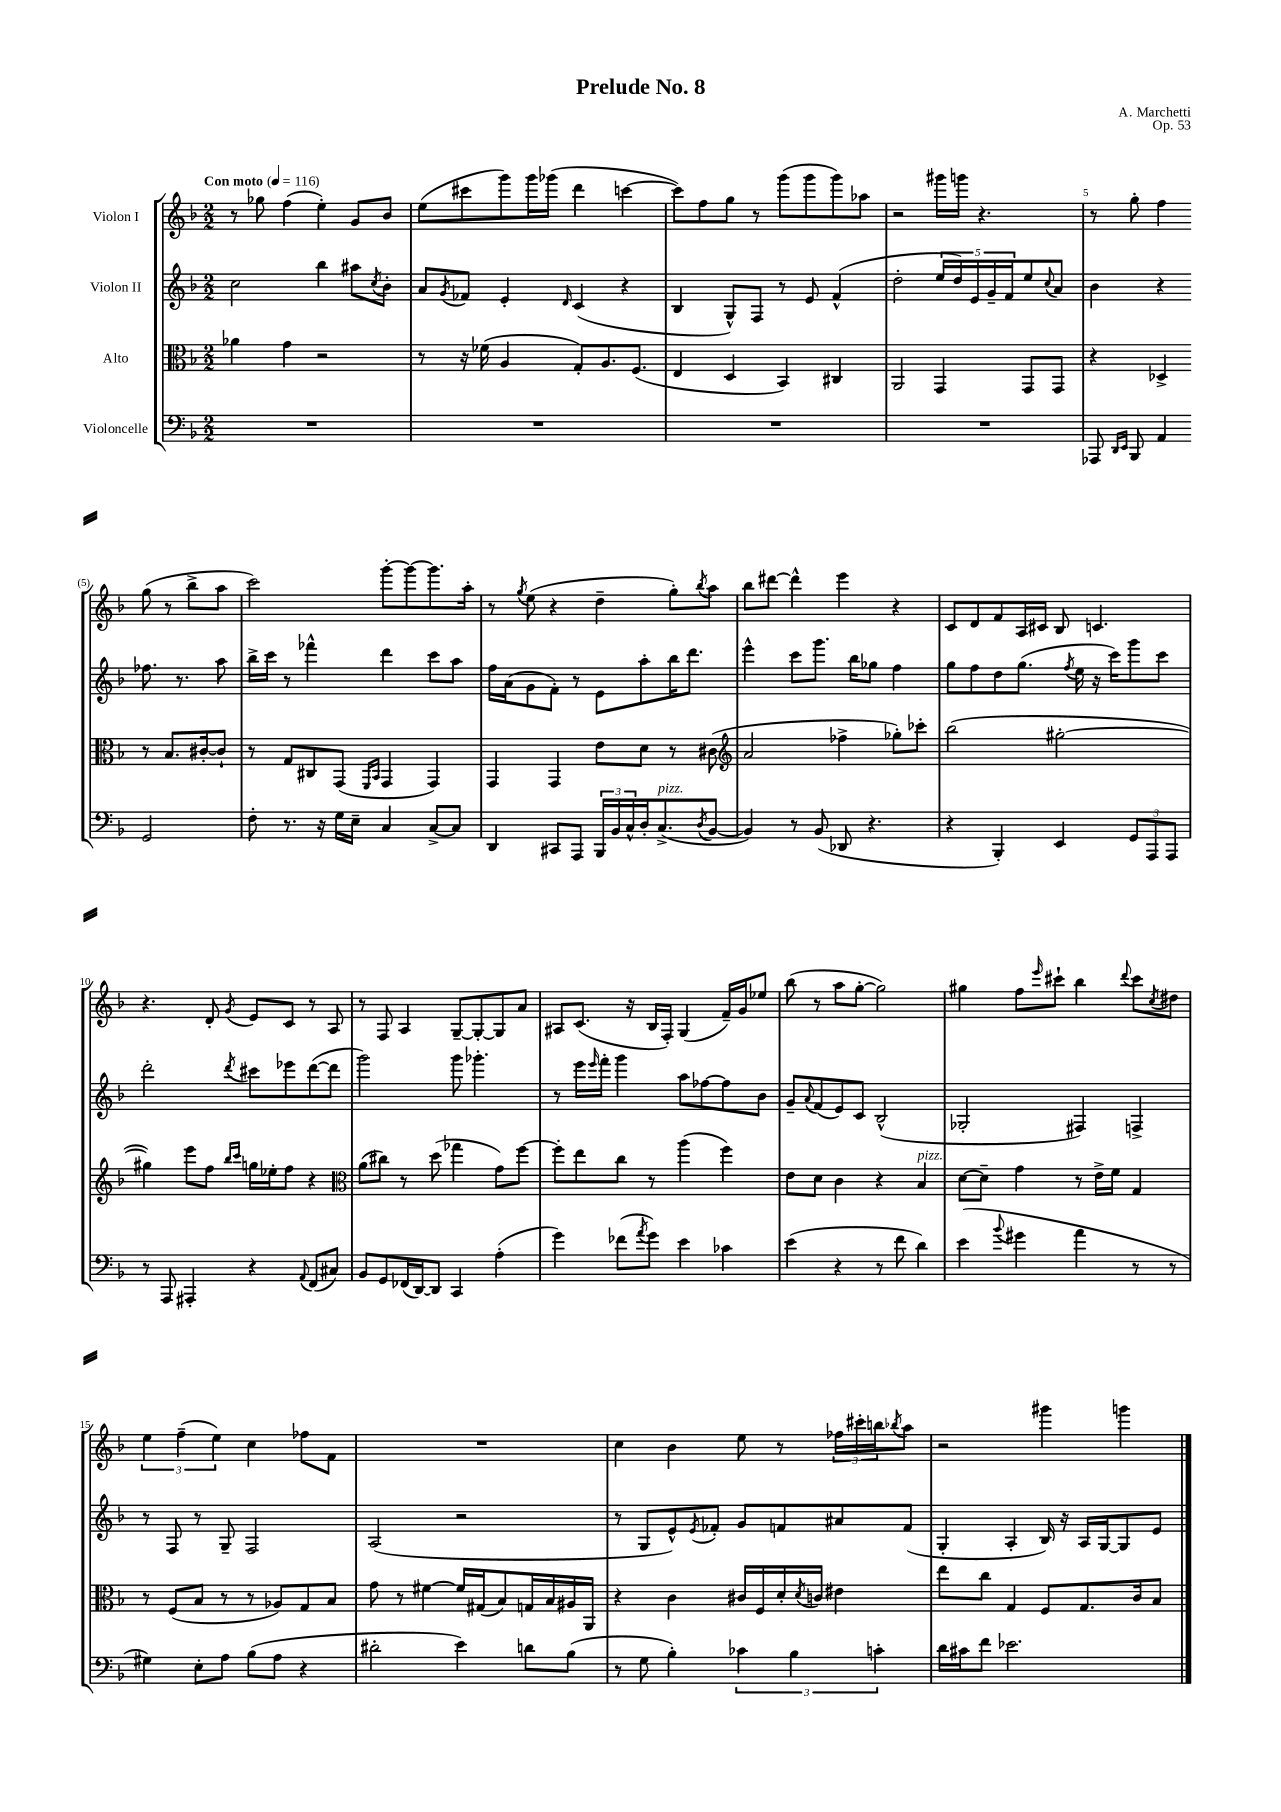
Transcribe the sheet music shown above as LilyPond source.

\header { title = "Prelude No. 8" composer = "A. Marchetti" opus = "Op. 53" }
<<
\new StaffGroup <<
\new Staff = "s0" \with { instrumentName = "Violon I" } {
    \clef treble \key f \major \numericTimeSignature \time 2/2 \tempo "Con moto" 4 = 116
    r8 ges''8 f''4( e''4-.) g'8 bes'8 |
    e''8( cis'''8 g'''8) g'''16 ges'''16( d'''4 c'''4~ |
    c'''8) f''8 g''8 r8 g'''8( g'''8 g'''8) aes''8 |
    r2 gis'''16 g'''16 r4. |
    r8 g''8-. f''4 g''8( r8 bes''8-> a''8 |
    c'''2) g'''8~-. g'''8~ g'''8. a''16-. |
    r8 \acciaccatura { g''8 } e''8( r4 d''4-- g''8-.) \acciaccatura { bes''8 } a''8 |
    bes''8 dis'''8~ dis'''4-^ e'''4 r4 |
    c'8 d'8 f'8 a16 cis'16 bes8 c'4. |
    r4. d'8-. \acciaccatura { g'8 } e'8 c'8 r8 a8 |
    r8 f8 a4 g8~-- g8~-. g8 a'8 |
    ais8 c'8.( r16 bes16 f16-.) g4( f'16--) g'16 ees''8 |
    bes''8( r8 a''8 g''8~-. g''2) |
    gis''4 f''8 \grace { e'''16 } cis'''8-! bes''4 \appoggiatura { d'''8 } cis'''8 \acciaccatura { c''8 } dis''8 |
    \tuplet 3/2 { e''4 f''4--( e''4) } c''4 fes''8 f'8 |
    R1 |
    c''4 bes'4 e''8 r8 \tuplet 3/2 { fes''16 cis'''16-. b''16 } \acciaccatura { bes''8 } a''8 |
    r2 gis'''4 g'''4 \bar "|." |
}
\new Staff = "s1" \with { instrumentName = "Violon II" } {
    \clef treble \key f \major \numericTimeSignature \time 2/2
    c''2 bes''4 ais''8 \acciaccatura { c''8 } bes'8-. |
    a'8 \acciaccatura { g'8 } fes'8 e'4-. \grace { d'16 } c'4( r4 |
    bes4 g8-^) f8 r8 e'8 f'4-^( |
    d''2-. \tuplet 5/4 { e''16 d''16) e'16 g'16-- f'16 } e''8 \appoggiatura { c''8 } a'8 |
    bes'4 r4 fes''8. r8. a''8 |
    bes''16-> c'''16 r8 fes'''4-^ d'''4 c'''8 a''8 |
    f''16 a'16( g'8 f'8-.) r8 e'8 a''8-. bes''16 d'''8. |
    e'''4-^ c'''8 g'''8. bes''16 ges''8 f''4 |
    g''8 f''8 d''8 g''8.( \acciaccatura { f''8 } e''16 r16 c'''16) g'''8 c'''8 |
    d'''2-. \acciaccatura { d'''8 } cis'''8 ees'''8 d'''8~( d'''8 |
    g'''2) g'''8 ges'''4.-. |
    r8 e'''16 \grace { e'''16 } f'''16-. g'''4 a''8 fes''8~ fes''8 bes'8 |
    g'8-- \appoggiatura { a'8 } f'8( e'8) c'8 bes2-^( |
    ges2-. fis4) f4-> |
    r8 f8 r8 g8-- f2 |
    a2( r2 |
    r8 g8 e'8-^) \acciaccatura { e'8 } fes'8-. g'8 f'8 ais'8 f'8( |
    g4-. a4-. bes16) r16 a16 g16~ g8 e'8 \bar "|." |
}
\new Staff = "s2" \with { instrumentName = "Alto" } {
    \clef alto \key f \major \numericTimeSignature \time 2/2
    aes'4 g'4 r2 |
    r8 r16 fes'16( a4 g8-.) a8. f8.( |
    e4 d4 bes,4) cis4 |
    a,2 g,4 g,8 g,8 |
    r4 des4-> r8 bes8. cis'16~-. cis'8-! |
    r8 g8 cis8 g,8( \grace { f,16 bes,16 } g,4 g,4) |
    g,4 g,4 e'8 d'8 r8 cis'8( |
    \clef treble a'2 fes''4-> ges''8-.) ces'''8-. |
    bes''2( gis''2~-. |
    gis''4) e'''8 f''8 \grace { bes''16 c'''16 } g''16 ees''16-. f''8 r4 |
    \clef alto a'8( cis''8) r8 d''8( ges''4 g'8) f''8~ |
    f''8-. e''8 c''8 r8 a''4( f''4) |
    e'8 d'8 c'4 r4 bes4^\markup { \italic "pizz." } |
    d'8~ d'8-- g'4 r8 e'16-> f'16 g4 |
    r8 f8( bes8 r8 r8 aes8) g8 bes8 |
    g'8 r8 fis'4~ fis'16 gis16( bes8) g16 bes16 ais16 a,16 |
    r4 c'4 cis'16 f16 d'16-. \acciaccatura { d'8 } c'16 eis'4 |
    e''8 c''8 g4 f8 g8. c'16 bes8 \bar "|." |
}
\new Staff = "s3" \with { instrumentName = "Violoncelle" } {
    \clef bass \key f \major \numericTimeSignature \time 2/2
    R1 |
    R1 |
    R1 |
    R1 |
    aes,,8 \grace { d,16 e,16 } bes,,8 a,4 g,2 |
    f8-. r8. r16 g16 e16-- c4 c8~-> c8 |
    d,4 cis,8 a,,8 \tuplet 3/2 { bes,,16 bes,16 c16-^ } d16-. c8.->^\markup { \italic "pizz." }( \acciaccatura { d8 } bes,8~ |
    bes,4) r8 bes,8( des,8 r4. |
    r4 bes,,4-.) e,4 \tuplet 3/2 { g,8 a,,8 a,,8 } |
    r8 a,,8 ais,,4-. r4 \appoggiatura { a,8 } f,8( cis8) |
    bes,8 g,8 fes,16( d,16~) d,8 c,4 a4-.( |
    g'4) fes'8( \acciaccatura { a'8 } g'8) e'4 ces'4 |
    e'4( r4 r8 f'8 d'4) |
    e'4( \appoggiatura { bes'8 } gis'4 a'4 r8 r8 |
    gis4) e8-. a8 bes8( a8 r4 |
    dis'2-. e'4) d'8 bes8( |
    r8 g8 bes4-.) \tuplet 3/2 { ces'4 bes4 c'4-. } |
    d'16 cis'16 f'8 ees'2. \bar "|." |
}
>>
>>
\layout { \context { \Score \override BarNumber.break-visibility = ##(#f #t #t) barNumberVisibility = #(every-nth-bar-number-visible 5) } }
